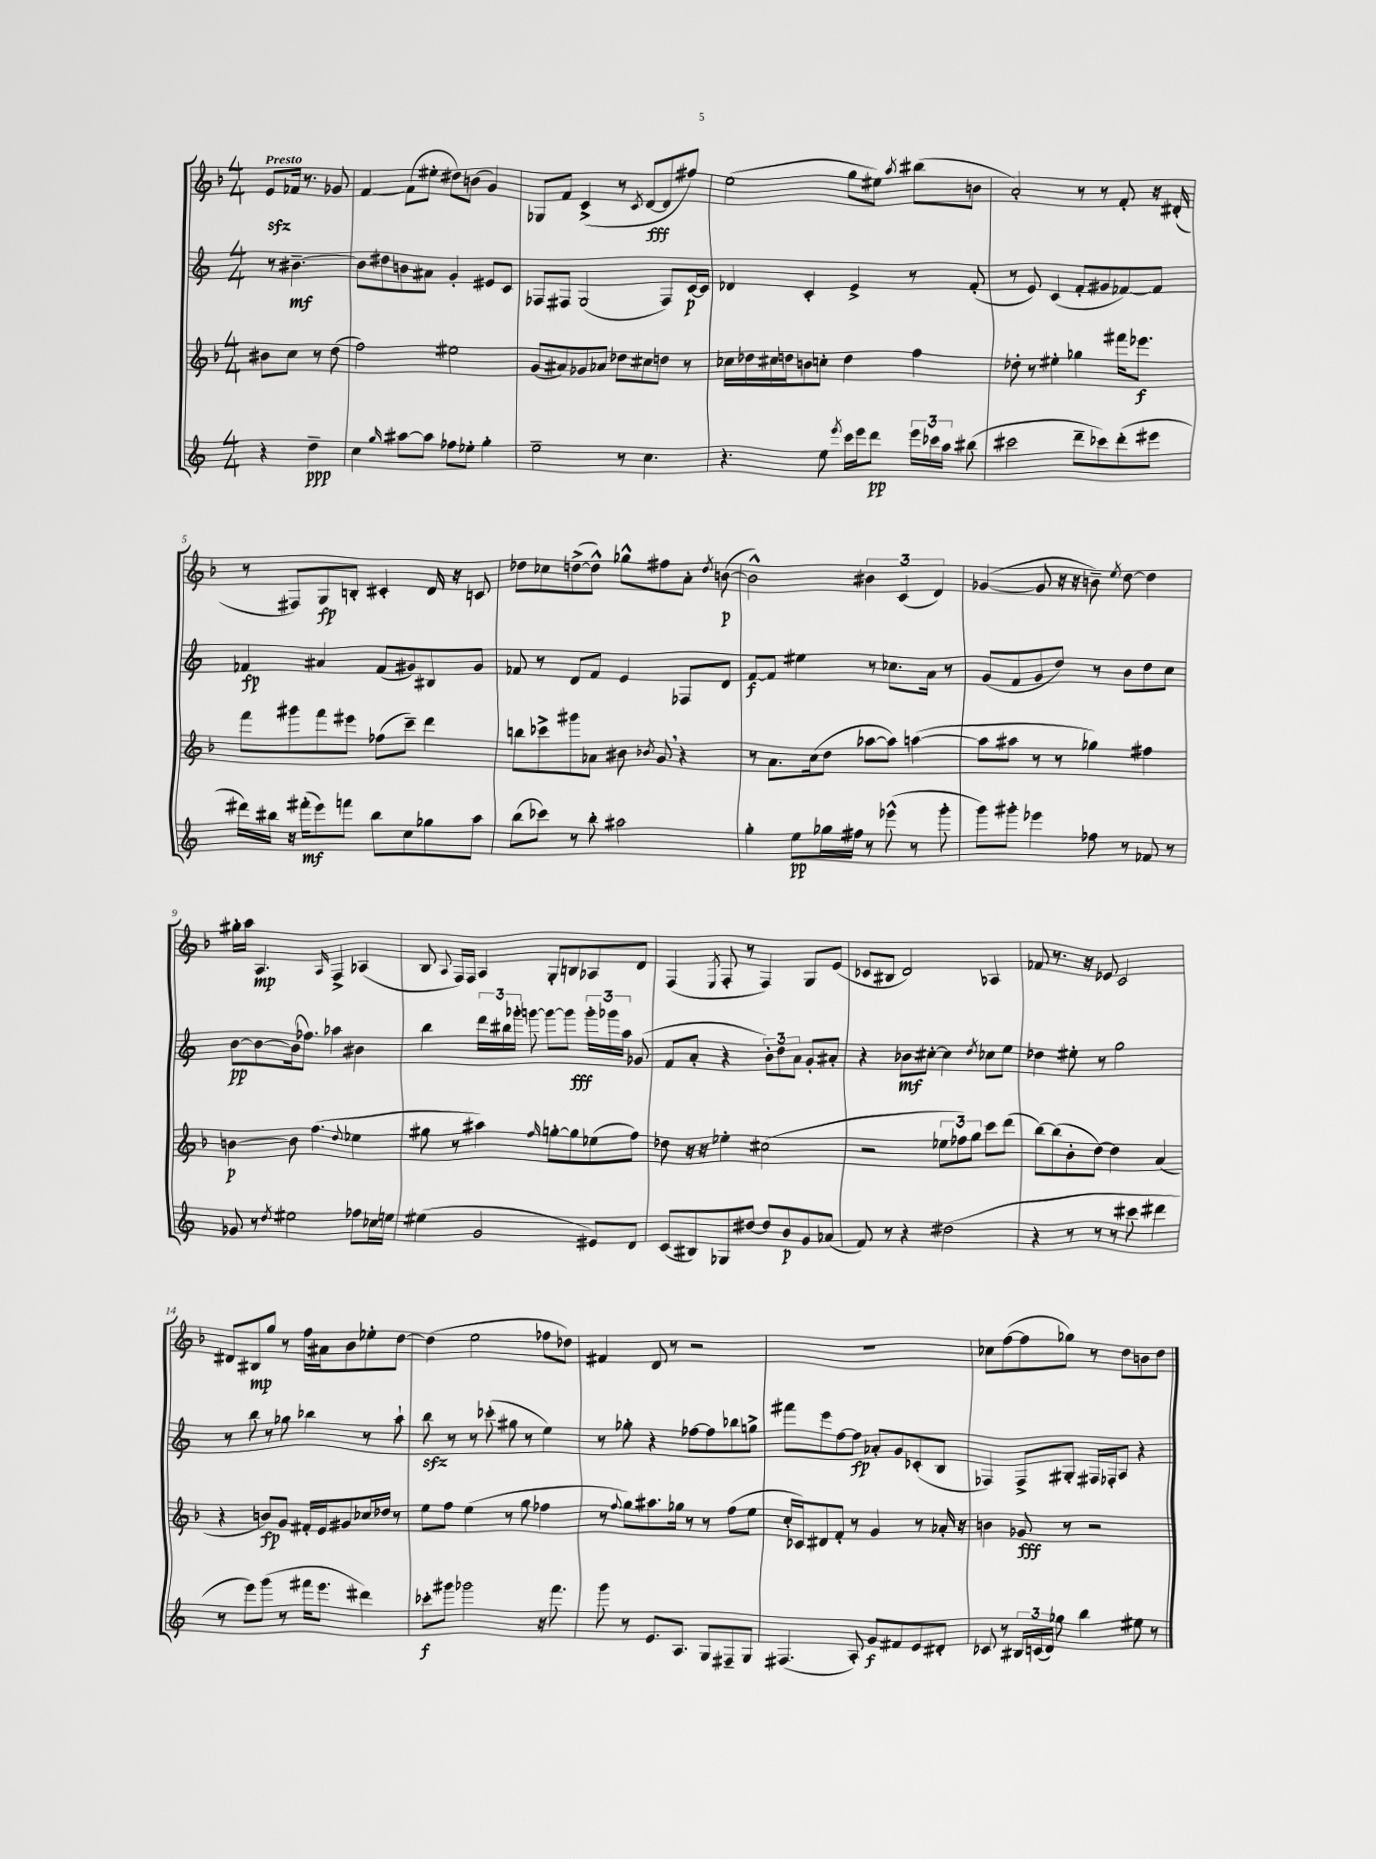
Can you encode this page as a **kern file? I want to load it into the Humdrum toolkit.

**kern	**kern	**kern	**kern
*staff4	*staff3	*staff2	*staff1
*clefG2	*clefG2	*clefG2	*clefG2
*k[]	*k[b-]	*k[]	*k[b-]
*M4/4	*M4/4	*M4/4	*M4/4
4r	8b#	8r	8e
.	8cc	[4.b#~	16f-
.	.	.	8.r
4dd~	8r	.	.
.	(8dd	.	8g-
=	=	=	=
4cc	2ff)	8b#]	[4f
.	.	8dd#	.
16qqgg	.	.	.
[8aa#	.	8b	(8f]
8aa#]	.	8a#	8ee#'
8ff-	2ee#	4g'	8dd#)
8ee-'	.	.	(8b
4gg'	.	8e#	4g)
.	.	8c	.
=	=	=	=
2ee~	(8g	8F-	8G-
.	8a#)	8F#	8f
.	8g-	(2G	(4c^
.	8a-	.	.
8r	8dd-	.	8r
.	.	.	8qc
4.cc	8cc#	.	[8d
.	8dd	8F#)	8d]
.	8r	[16c	8ff#)
.	.	16c]	.
=	=	=	=
4.r	16cc-	4d-	(2ee
.	16dd-	.	.
.	16cc#	.	.
.	16dd	.	.
.	8b	4c'	.
8ee	8cc'	.	.
8qeee	.	.	.
16ccc	4dd	4e^	8gg
16eee	.	.	.
8ddd	.	.	8ee#)
.	.	.	8qaa
24eee	4ff	8r	(8bb#
24ccc-	.	.	.
24aa	.	.	.
(8bb#	.	(8f'	8b
=	=	=	=
2ccc#	8dd-'	8r	2a')
.	8r	8e)	.
.	4ee#'	(4c	.
8ddd~	4gg-	8f'	8r
8ccc-)	.	8g#	8r
(8ddd'	16fff#	[8f-)	8f'
.	8.eee-	.	.
8eee#	.	8f-]	16r
.	.	.	(16d#'
=	=	=	=
16ddd#)	8fff	4f-	8r
16bb#	.	.	.
16r	8ggg#	.	8F#)
(16fff#'	.	.	.
8eee)	8fff	4a#	8G
8fff	8eee#	.	8B'
8bb#	(8ff-	(8f-	4c#'
8cc	8ccc~)	8g#)	.
8gg-	4ddd	8B#	16d
.	.	.	16r
8aa	.	8g#	8c
=	=	=	=
(8bb	8bb	8f-	8dd-
8ccc-)	8ccc-^	8r	8cc-
8r	8ggg#	8d	([8dd^
8bb'	8a-	8f-	8dd^^])
2aa#	8b#	4e	8gg-^^
.	8qb-	.	.
.	8g	.	8ff#
.	4r	8F-	8a'
.	.	.	8qdd
.	.	8d	([8b
=	=	=	=
4gg'	8r	[8f	2b^^])
.	8.a	8f]	.
8ee	.	4ee#	.
.	(16cc	.	.
16gg-	8dd	.	.
16ff#	.	.	.
8r	[8aa-	8r	6b#
(8eee-^^	8aa-])	8.cc-	.
.	.	.	(6c
8r	([4aa	.	.
.	.	16a	.
.	.	.	6d)
8ggg'	.	8r	.
=	=	=	=
8ggg)	8aa]	(8g	([4g-
8ggg#'	8aa#	8f	.
4eee-	8r	8g	8g-]
.	8r	8dd)	16r
.	.	.	16r
8ff-	4gg-)	8r	8b~)
.	.	.	8qee
8r	.	8b	[8dd
8f-	4ff#	8dd	4dd]
8r	.	8cc	.
=	=	=	=
8g-	[4b	[8b	16gg#'
.	.	.	16aa
8r	.	8b_	4.A
8qdd	.	.	.
2ee#	8b]	(16b]	.
.	.	8.ff-)	.
.	(4.ff	.	.
.	.	.	16qqA
.	.	4aa-	4F^
.	8qqdd	.	.
8ff-	4ee-	4b#	(4A-
16cc-	.	.	.
16ee	.	.	.
=	=	=	=
(4ee#	8gg#	4bb	8B-
.	.	.	8qqA
.	8r	.	16F)
.	.	.	16F
2g	4aa#)	24ddd	4A
.	.	24bb#	.
.	.	24ggg-'	.
.	.	[8ggg	.
.	16qqff	.	.
.	[8gg'	8ggg_	8G'
.	8gg]	8ggg]	8B
8e#)	(8ee-	24ggg'	8A-
.	.	24ggg-	.
.	.	24aa	.
8d	8ff)	(8g-	8d
=	=	=	=
(8c	8dd-	8f	(4F
8B#)	16r	8a'	.
.	16r	.	.
.	.	.	8qE
8G-	4ee-'	4r	8F'
[8dd#	.	.	8r
8dd#]	(2cc#	12b')	4F)
.	.	12dd	.
8b	.	.	.
.	.	12a	.
8g	.	8g'	8G
(8a-	.	8a#'	(8e
=	=	=	=
8f)	2r	4r	8c-
8r	.	.	8B#
4r	.	8b-	2d)
.	.	[8cc#'	.
(2dd#	12ee-	4cc#]	.
.	12ff-)	.	.
.	12gg	.	.
.	.	8qdd	.
.	8ccc	8cc-	4A-
.	(8ddd	8ee	.
=	=	=	=
4r	[8bb-)	4dd-	8f-
.	(8bb-]	.	8.r
8r	8b-'	8ee#'	.
.	.	.	16r
8r	[8dd)	8r	8e-
8r	4dd]	2gg	2c
8ccc#	.	.	.
4ddd#	(4a	.	.
=	=	=	=
8r	4r	8r	8d#
8eee)	.	8bb	8B#
(8ggg	8b)	8r	8gg
8r	8g	8gg-	8r
16fff#	16f#'	4bb-	16ff
8.eee	16e	.	16a#
.	8g#	.	8b-
4ddd#)	16cc-	8r	8ee-'
.	16dd-	.	.
.	8r	8aa`	[8dd
=	=	=	=
8ccc-'	8ee	8bb	(4dd]
8ggg#	8ff	8r	.
2ggg-	(4ee	8r	2ee
.	.	(8ccc-'	.
.	8r	8gg#	.
.	8gg	8r	.
16r	4ff-	4ee)	8ff-
8.fff	.	.	.
.	.	.	8dd-)
=	=	=	=
8ggg	8r	8r	4f#
.	8qqff	.	.
8r	8gg)	8gg-'	.
8.e	8.aa#	4r	8d
.	.	.	8r
8.A	16gg-	.	.
.	8r	[8ff-	2r
8G	8r	8ff-]	.
8F#~	(8ff	8bb-	.
8G	8ee	8gg^	.
=	=	=	=
(4.F#	16cc'	8fff#	1r
.	16c-)	.	.
.	8d#	8eee	.
.	8f'	[8ff	.
8A')	8r	8ff]	.
8g	4g	8a-'	.
8f#	.	8g	.
8e	8r	(8c-'	.
8d#'	16a-'	8B	.
.	16r	.	.
=	=	=	=
8c-	4b	4F-)	8cc-
8r	.	.	([8ff
24B#	8g-	8F-^	8ff]
(24c	.	.	.
24d)	.	.	.
8gg-	8r	8G#'	8gg-)
4bb	2r	16F#	8r
.	.	16F-'	.
.	.	8A	8dd
8ee#	.	4r	8b
8r	.	.	8dd
==	==	==	==
*-	*-	*-	*-
